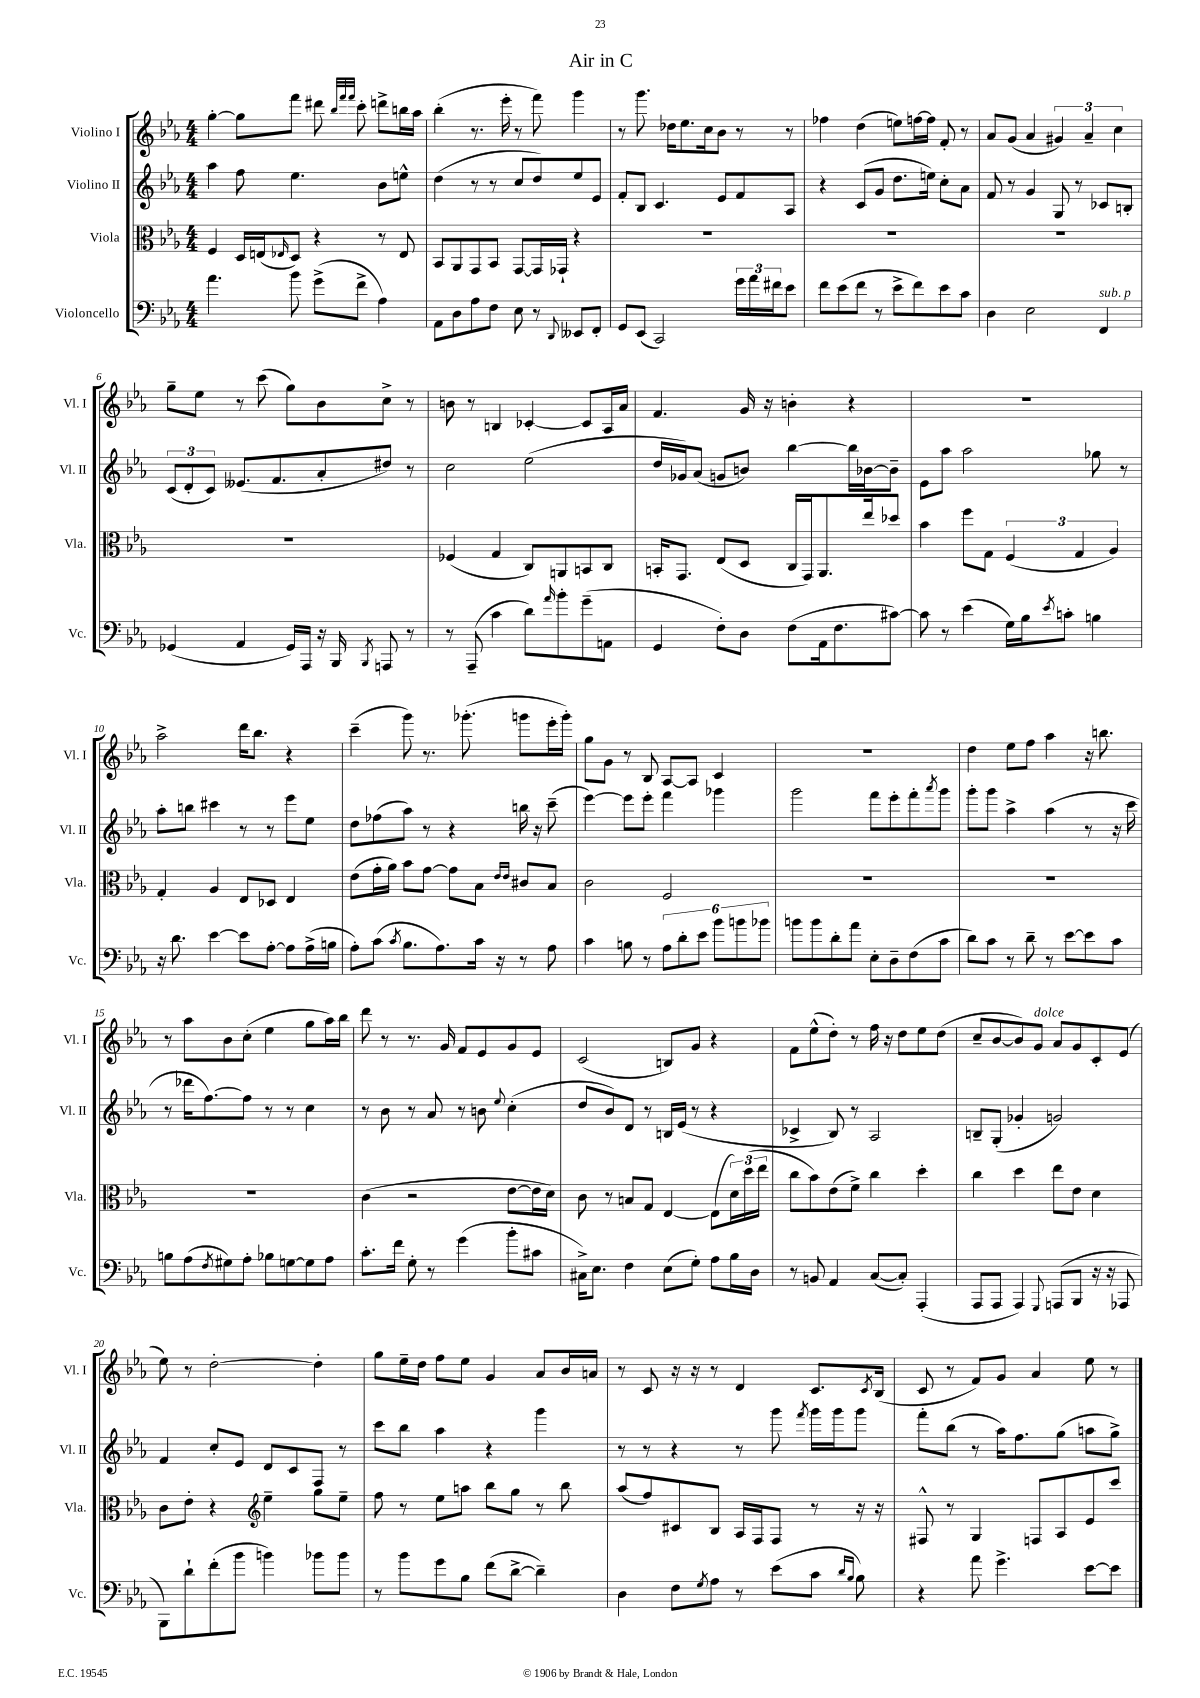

**kern	**kern	**kern	**kern
*part4	*part3	*part2	*part1
*staff4	*staff3	*staff2	*staff1
*I"Violoncello	*I"Viola	*I"Violino II	*I"Violino I
*I'Vc.	*I'Vla.	*I'Vl. II	*I'Vl. I
*clefF4	*clefC3	*clefG2	*clefG2
*k[b-e-a-]	*k[b-e-a-]	*k[b-e-a-]	*k[b-e-a-]
*M4/4	*M4/4	*M4/4	*M4/4
=1	=1	=1	=1
4.a-\	4F/	4aa-\	[4gg'\
.	16D/LL	8ff\	8gg\L]
.	(16En/J	.	.
.	16qqE-X/	.	.
8b-\	8D/J)	4.ee-\	8fff\J
(8g^\L	4r	.	8ddd#X\
.	.	.	32qqbb-/LLL
.	.	.	32qqfff/
.	.	.	32qqfff/JJJ
8f^\J	.	.	8ccc'\
4A-\)	8r	8b-\L	8dddn^\L
.	8E-/	8een^^\J	16bbn\L
.	.	.	16aa-\JJ
=2	=2	=2	=2
8AA-\L	8BB-/L	(4dd\	(4bb-'\
8D\	8AA-/	.	.
8A-\	8GG/	8r	8.r
8F\J	8BB-/J	8r	.
.	.	.	16eee-'\
8E-\	[8GG/L	8cc/L	8r
8r	16GG/L]	8dd/)	8fff\)
.	16GG-X`/JJ	.	.
8qqDD/	.	.	.
8EE--X/L	4r	8ee-/	4ggg\
8FF'/J	.	8e-/J	.
=3	=3	=3	=3
8GG/L	1r	8f'/L	8r
(8EE-/J	.	8B-/J	8.ggg\
2CC/)	.	4.c/	.
.	.	.	16dd-X\KL
.	.	.	8.ee-\
.	.	.	16cc\k
.	.	8e-/L	8b-\J
24g\LL	.	8f/	8r
24a-\	.	.	.
24f#X\J	.	.	.
8e-\J	.	8A-/J	8r
=4	=4	=4	=4
8f\L	1r	4r	4ff-X\
(8e-\	.	.	.
8f\J	.	(8c/L	(4dd\
8r	.	8g/J	.
8e-^\L	.	8.dd\L	8een\L)
8f\)	.	.	[16ffn\L
.	.	16een\Jk)	16ff\JJ]
8e-\	.	8cc'\L	8f'/
8c\J	.	8a-\J	8r
=5	=5	=5	=5
4D\	1r	8f/	8a-/L
.	.	8r	(8g/J
2E-\	.	4g/	4a-/
.	.	8G/	6g#X/)
.	.	8r	.
.	.	.	6a-~/
!LO:TX:a:i:t=sub. p	!	!	!
4FF/	.	8c-X/L	.
.	.	.	6cc\
.	.	8Bn'/J	.
!!LO:LB:g=z
=6	=6	=6	=6
(4GG-X/	1r	(12c/L	8gg~\L
.	.	12d'/	.
.	.	.	8ee-\J
.	.	12c/J)	.
4AA-/	.	(8.e--X/L	8r
.	.	.	(8ccc\
.	.	8.f/	.
16GG-/LL)	.	.	8gg\L)
16AAA-/JJ	.	.	.
16r	.	8a-'/	8b-\
16BBB-/	.	.	.
8qBBB-/	.	.	.
8AAAn/	.	8dd#X/J)	8cc^\J
8r	.	8r	8r
=7	=7	=7	=7
8r	(4F-X/	2cc\	8bn\
(8AAA-~/	.	.	8r
4c\	4G/	.	4Bn/
8d\L)	8C/L)	(2ee-\	[4c-X'/
16qqa-/	.	.	.
8b-'\	8AAn/	.	.
(8g~\	8BBn/	.	8c-/L]
8AAn\J	8C/J	.	16A-/L
.	.	.	16a-/JJ
=8	=8	=8	=8
4GG/	16BBn'/KL	16dd/LL	4.f/
.	8.GG/J	16g-X/J)	.
.	.	(8a-/J	.
8F'\L)	(8E-/L	8gn/L	.
8D\J	8D/J	8bn/J)	16g/
.	.	.	16r
(8F\L	16C/LL	[4bb-\	4bn'\
.	16GG/J)	.	.
16AA-\k	8.AA-/	.	.
8.F\	.	.	.
.	.	16bb-\LL]	4r
.	16ee-/k	[16b-X\J	.
[8c#X\J)	8dd-X/J	8b-~\J]	.
=9	=9	=9	=9
8c#\]	4b-\	8e-\L	1r
8r	.	8aa-\J	.
(4e-\	8ff\L	2aa-\	.
.	8G\J	.	.
16G\LL)	(6F/	.	.
16B-\J	.	.	.
8qe-/	.	.	.
8cn'\J	.	.	.
.	6G/	.	.
4Bn\	.	8gg-X\	.
.	6A-/)	.	.
.	.	8r	.
!!LO:LB:g=z
=10	=10	=10	=10
16r	4G'/	8aa-'\L	2aa-^\
8.d\	.	.	.
.	.	8bbn\J	.
[4e-\	4A-/	4ccc#X\	.
8e-\L]	8E-/L	8r	16ddd\KL
.	.	.	8.bb-\J
[8A-'\J	8D-X/J	8r	.
8A-\L]	4E-/	8eee-\L	4r
(16A-^\L	.	8ee-\J	.
16Bn\JJ	.	.	.
=11	=11	=11	=11
8A-'\L)	(8e-\L	8dd\L	(4ccc~\
(8c\J	16g'\L	(8ff-X\	.
.	16a-\JJ)	.	.
8qc/	.	.	.
8.B-\L	8b-\L	8aa-\J)	8ggg\)
.	[8g\J	8r	8.r
8.A-\)	.	.	.
.	8g\L]	4r	.
.	.	.	(8.ggg-X'\
16c\Jk	8B-\J	.	.
16r	.	.	.
.	16qqe-/LL	.	.
.	16qqe-/JJ	.	.
8r	8c#X/L	16bbn\	8gggn\L
.	.	16r	.
8A-\	8B-/J	(8ccc~\	16eee-'\L
.	.	.	16ggg'\JJ)
=12	=12	=12	=12
4c\	2c\	[4eee-\)	8gg\L
.	.	.	8g\J
8Bn\	.	8eee-\L]	8r
8r	.	8eee-'\J	8B-/
12A-\L	2F/	4fff\	[8A-/L
12d'\	.	.	.
.	.	.	8A-/J]
12e-\J	.	.	.
12b-\L	.	4ggg-X\	4c/
12bn\	.	.	.
12b-X\J	.	.	.
=13	=13	=13	=13
8bn\L	1r	2ggg\	1r
8b\	.	.	.
8d'\	.	.	.
8a-\J	.	.	.
8E-'\L	.	8fff\L	.
8D~\	.	8eee-'\	.
(8F\	.	8fff'\	.
.	.	8qaaa-/	.
8c\J	.	8ggg\J	.
=14	=14	=14	=14
8d\L)	1r	8ggg'\L	4dd\
8c\J	.	8ggg\J	.
8r	.	4aa-^\	8ee-\L
8d~\	.	.	8ff\J
8r	.	(4aa-\	4aa-\
[8e-\L	.	.	.
8e-\]	.	8r	16r
.	.	.	8.bbn\
8c\J	.	16r	.
.	.	16ccc\	.
!!LO:LB:g=z
=15	=15	=15	=15
8Bn\L	1r	8r	8r
(8A-\	.	16ddd-X\KL	8aa-\L
.	.	[8.ff\)	.
8qF/	.	.	.
8G#X\)	.	.	8b-\
8A-'\J	.	8ff\J]	(8cc'\J
8B-X\L	.	8r	4ee-\
[8Gn\	.	8r	.
8G\]	.	4cc\	8gg\L
8A-\J	.	.	16aa-\L)
.	.	.	16bb-\JJ
=16	=16	=16	=16
8.c'\L	(4c\	8r	8ddd\
.	.	8b-\	8r
16f\Jk	.	.	.
8G'\	2r	8r	8.r
8r	.	8a-/	.
.	.	.	16g/
(4g\	.	8r	8f/L
.	.	8bn\	8e-/
.	.	8qqee-/	.
8b-'\L	[8e-\L	(4cc'\	8g/
8c#X\J	16e-\L]	.	8e-/J
.	16d\JJ)	.	.
=17	=17	=17	=17
16C#X^\KL)	8c\	8dd/L	(2c/
8.E-\J	.	.	.
.	8r	8b-/)	.
4F\	8Bn/L	8d/J	.
.	8G/J	8r	.
(8E-\L	[4E-/	16Bn/LL	8Bn/L)
.	.	(16e-/JJ	.
8G'\J)	.	8r	8g/J
8A-\L	(8E-\L]	4r	4r
16B-\L	24d\L)	.	.
.	(24dd\	.	.
16D\JJ	.	.	.
.	24ee-\JJ	.	.
=18	=18	=18	=18
8r	8cc\L	4c-X^/	8f\L
8BBn/	8b-\)	.	(8ee-^^\
4AA-/	(8e-\	8B-/)	8dd'\J)
.	8f^\J)	8r	8r
([8C/L	4cc\	2A-/	16ff\
.	.	.	16r
8C'/J])	.	.	8dd\L
(4AAA-'/	4dd'\	.	8ee-\
.	.	.	(8dd\J
=19	=19	=19	=19
8AAA-/L	4cc\	8Bn~/L	8cc~/L
8AAA-/J	.	(8G'/J	[8b-/
4AAA-/)	4dd\	4g-X'/	8b-/])
!	!	!	!LO:TX:a:i:t=dolce
.	.	.	8g/J
8qqGGG/	.	.	.
(8AAAn/L	8ee-\L	2gn/)	8a-/L
8BBB-/J	8e-\J	.	8g/
16r	4d\	.	8c'/
16r	.	.	.
8AAA-X/	.	.	(8e-/J
!!LO:LB:g=z
=20	=20	=20	=20
8BBB-\L)	8c\L	4f/	8ee-\)
8d`\	8e-'\J	.	8r
(8f'\	4r	8cc'/L	[2dd'\
8b-\J	.	8e-/J	.
*	*clefG2	*	*
4bn\)	4ee-~\	8d/L	.
.	.	8c/	.
8b-X\L	8gg\L	8F/J	4dd'\]
8b-\J	8ee-~\J	8r	.
=21	=21	=21	=21
8r	8ff\	8ccc\L	8gg\L
8b-\L	8r	8bb-\J	16ee-~\L
.	.	.	16dd\JJ
8g\	8ee-\L	4aa-\	8ff\L
8B-\J	8aan\J	.	8ee-\J
(8f\L	8bb-\L	4r	4g/
[8d^\J	8gg\J	.	.
4d~\])	8r	4ggg\	8a-/L
.	8bb-\	.	16b-/L
.	.	.	16an/JJ
=22	=22	=22	=22
4D\	(8aa-/L	8r	8r
.	8ff/)	8r	8c/
8F\L	8c#X/	4r	16r
.	.	.	16r
8qG/	.	.	.
8A-\J	8B-/J	.	8r
8r	16A-/LL	8r	4d/
.	16F/J	.	.
(8e-\L	8F/J	8ggg\	.
.	.	8qfff/	.
8c\J	8r	16ggg\LL	8.c/L
.	.	16ggg\J	.
16qqd/LL	.	.	.
16qqB-/JJ	.	.	.
8B-\)	16r	8ggg\J	.
.	.	.	8qc/
.	16r	.	(16B-/Jk
=23	=23	=23	=23
4r	8F#X^^/	8fff'\L	8c/
.	8r	(8bb-\J	8r
8a-\	4G/	8r	8f/L)
4.g^\	.	16aa-\KL)	8g/J
.	.	8.ff\	.
.	8Fn/L	.	4a-/
.	8A-/	(8gg\J	.
[8e-\L	8e-/	8aan\L	8ee-\
8e-\J]	8ccc/J	8gg^\J)	8r
==	==	==	==
*-	*-	*-	*-
